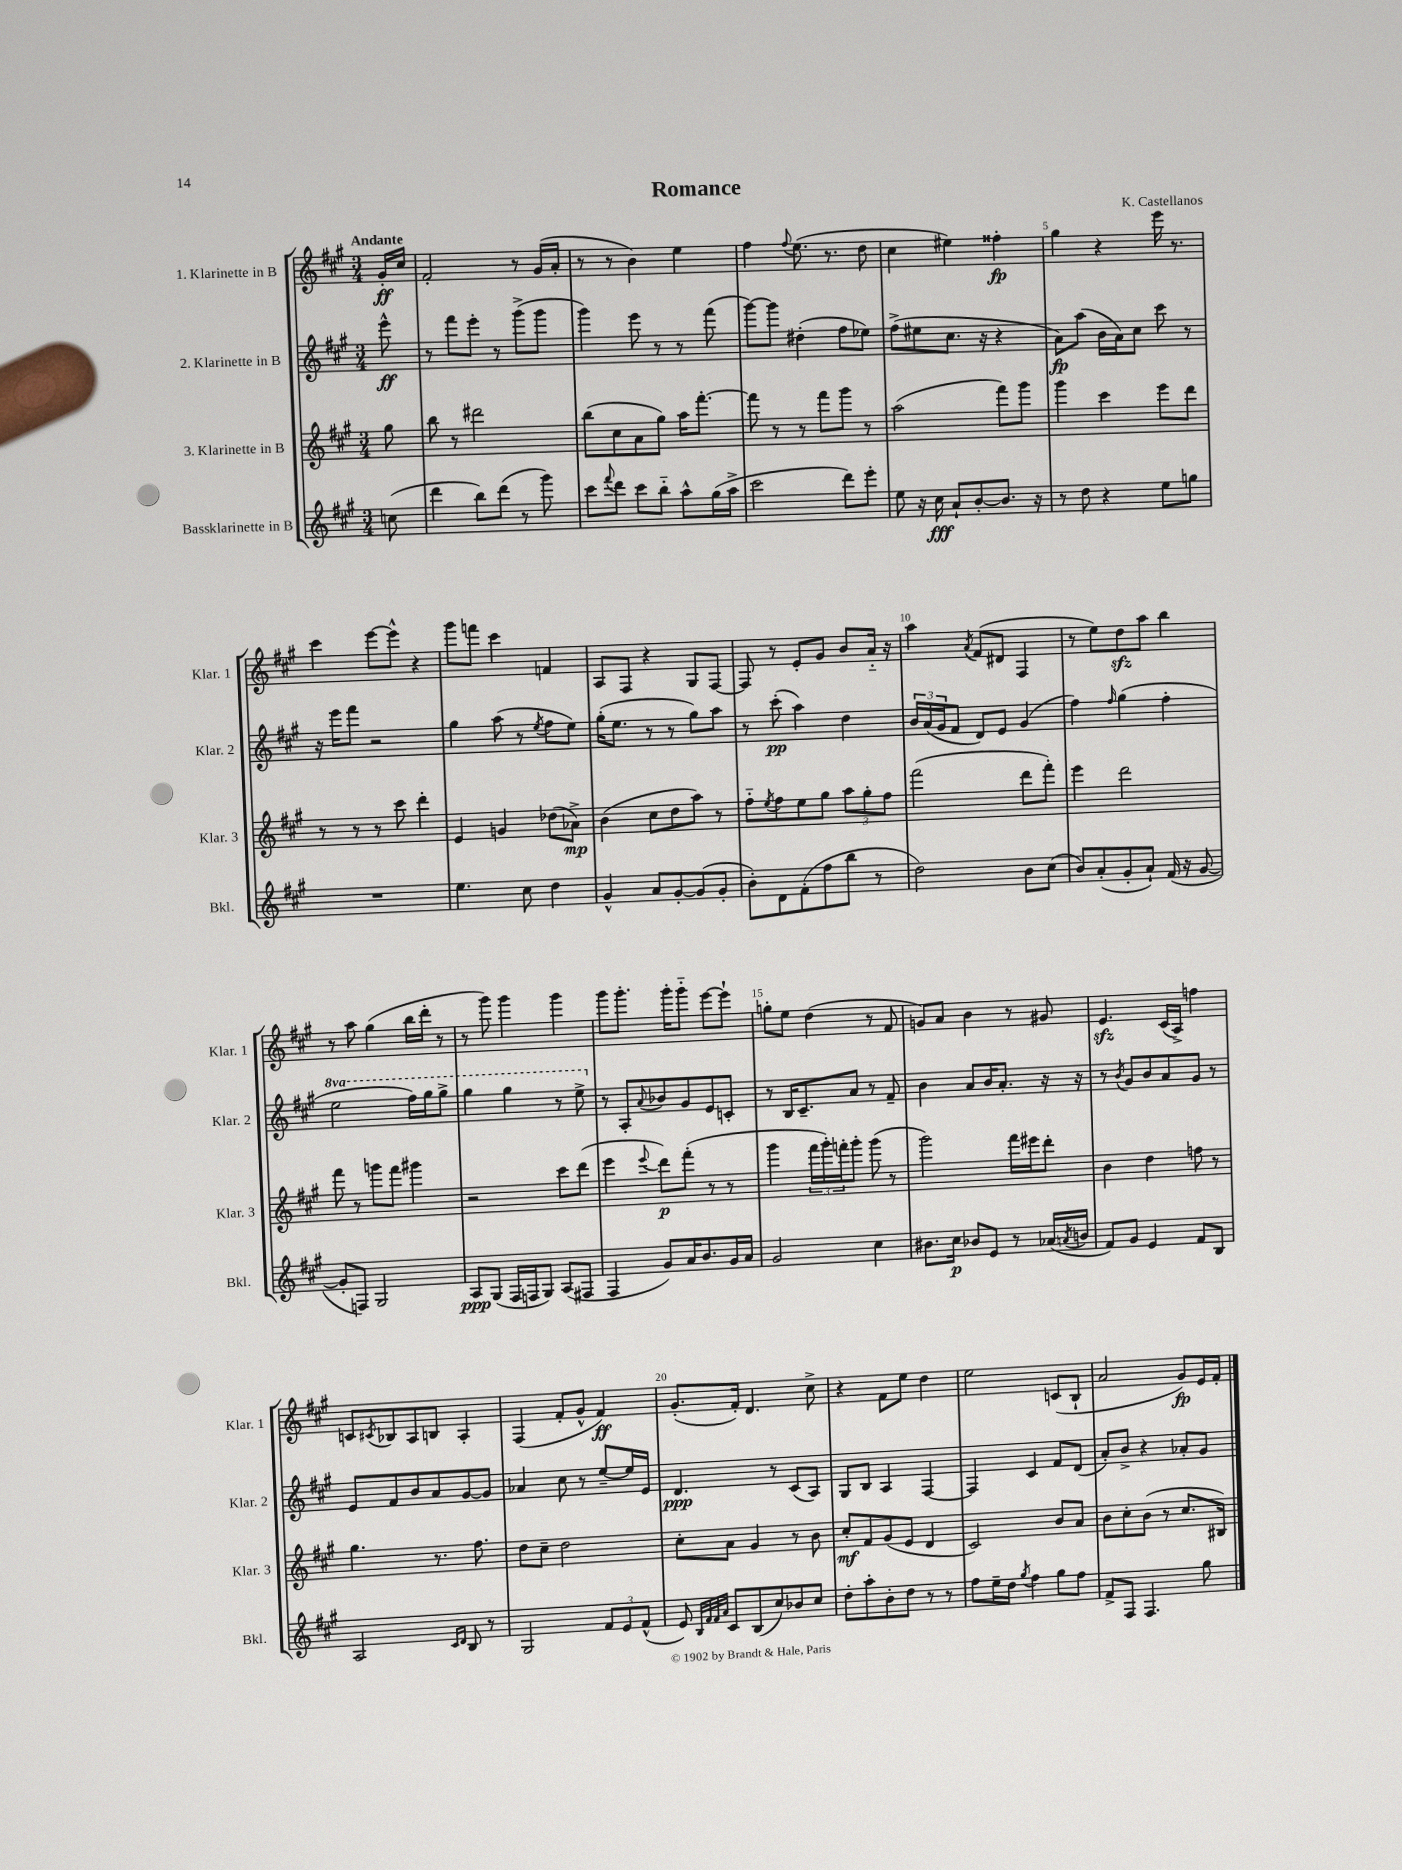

**kern	**kern	**kern	**kern
*staff4	*staff3	*staff2	*staff1
*clefG2	*clefG2	*clefG2	*clefG2
*k[f#c#g#]	*k[f#c#g#]	*k[f#c#g#]	*k[f#c#g#]
*M3/4	*M3/4	*M3/4	*M3/4
(8cc	8gg#	8eee^^	16g#'
.	.	.	16cc#
=	=	=	=
4ddd	8bb	8r	2f#'
.	8r	8fff#	.
8bb)	2ddd#	8eee'	.
(8ddd	.	8r	.
8r	.	(8ggg#^	8r
8ggg#)	.	8ggg#	(16g#
.	.	.	16a'
=	=	=	=
8ccc#	(8bb	4ggg#)	8r
8qqfff#	.	.	.
8ddd	8cc#	.	8r
8ccc#	8a	8eee	4b)
8bb'~	8gg#)	8r	.
8aa^^	16aa	8r	4ee
.	[8.fff#'	.	.
(16gg#	.	(8fff#	.
16aa^	.	.	.
=	=	=	=
2ccc#	8fff#]	[8ggg#)	4ff#
.	8r	8ggg#]	.
.	.	.	8qqff#
.	8r	(4dd#'	(8.ee
.	8fff#	.	.
.	.	.	8.r
8ddd)	8ggg#	8ff#	.
8eee'	8r	8ee-)	8dd
=	=	=	=
8ee	(2aa	(8ff#^	4cc#
16r	.	8ee#	.
16cc#	.	.	.
8a`	.	8.cc#	4ee#)
[8b'	.	.	.
.	.	16r	.
8.b]	8fff#)	4r	4ff##'
.	8ggg#	.	.
16r	.	.	.
=	=	=	=
8r	4ggg#	8a)	4gg#
8dd	.	(8aa	.
4r	4ccc#	16b	4r
.	.	16a)	.
.	.	8cc#	.
8ee	8eee	8ccc#	16eee
.	.	.	8.r
8gg	8ddd	8r	.
=	=	=	=
2.r	8r	16r	4ccc#
.	.	16eee	.
.	8r	8fff#	.
.	8r	2r	[8eee
.	8ccc#	.	8eee^^]
.	4ddd'	.	4r
=	=	=	=
4.ee	4e	4gg#	8ggg#
.	.	.	8fff
.	4g	(8aa	4ccc#
8cc#	.	8r	.
.	.	8qee	.
4dd	(8dd-	8ff#	4f
.	8a-^)	8ee)	.
=	=	=	=
4g#^^	(4b	(16gg#'	8A
.	.	8.ee	.
.	.	.	8F#
8a	8cc#	8r	4r
[8g#'	8dd	8r	.
(8g#]	8aa)	8gg#)	8G#
8g#'	8r	8aa	[8F#
=	=	=	=
8b')	8ff#'~	8r	8F#]
.	8qee	.	.
8d	8ff#	(8ccc#'	8r
(8f#'	8ee	4aa)	8e'
8ff#	8gg#	.	8g#
8bb	12aa	4dd	8b
.	12gg#'	.	.
8r	.	.	16a'~
.	12ff#	.	.
.	.	.	16r
=	=	=	=
2dd)	(2fff#	24b	4aa
.	.	(24a	.
.	.	24g#	.
.	.	8f#	.
.	.	.	8qa
.	.	8d)	(8f#
.	.	8e	8d#
8b	8ddd	(4g#	4F#
(8cc#	8fff#')	.	.
=	=	=	=
8b)	4eee	4ff#)	8r
(8a'	.	.	8ee)
.	.	16qqff#	.
8g#'	2ddd	(4gg#	8dd
8a`)	.	.	8aa
(16f#	.	4ff#'	4bb
16r	.	.	.
[8g#	.	.	.
=	=	=	=
8g#']	8fff#	2eee	8r
8F)	8r	.	8aa
2G#	8ggg	.	(4gg#
.	8fff#	.	.
.	4ggg#	16fff#)	16bb
.	.	16ggg#	16ddd'
.	.	8ggg#^	8r
=	=	=	=
8A	2r	4ggg#	8r
(8G#	.	.	8ggg#)
16F#	.	4ggg#	4ggg#
16F	.	.	.
8G#)	.	.	.
(8A	8ccc#	8r	4ggg#
8F#	(8ddd	8eee^	.
=	=	=	=
4F#	4eee	8r	8ggg#
.	.	8A'	8.ggg#'
.	8qqeee	8qqa	.
8g#)	8ddd)	8b-	.
.	.	.	16ggg#'
16a	(8fff#'	8g#	8ggg#'~
8.b	.	.	.
.	8r	8e	[8eee
16g#	8r	8c'	8eee`]
16a	.	.	.
=	=	=	=
2g#	4ggg#	8r	8gg'
.	.	16B	8ee
.	.	8.c#~	.
.	24fff#	.	(4dd
.	24ggg#')	.	.
.	24fff'	.	.
.	8ggg#'	8a	.
4cc#	(8ggg#	8r	8r
.	8r	8f#~	8f#
=	=	=	=
8.b#	2ggg#)	4b	8g)
.	.	.	8a
16cc#	.	.	.
8b-	.	8a	4b
8e	.	16b	.
.	.	8.a'	.
8r	16fff#	.	8r
.	16eee#	.	.
(16a-	8ddd'	16r	8g#
8qa	.	.	.
16b	.	16r	.
=	=	=	=
8f#)	4b	8r	4.e
.	.	8qb	.
8g#	.	8g#	.
4e	4dd	8b	.
.	.	8a	(16c#
.	.	.	16A^)
8f#	8ff	8g#	4ff
8B	8r	8r	.
=	=	=	=
2A	4.gg#	8e	8c
.	.	.	8qc#
.	.	8f#	8B-
.	.	8b	8A
.	8.r	8a	8B
16qqc#	.	.	.
16qqd	.	.	.
8B	.	[8g#	4A'
.	8.ff#	.	.
8r	.	8g#]	.
=	=	=	=
2G#	8dd	4a-	(4F#
.	8cc#~	.	.
.	2dd	8cc#	8f#'
.	.	8r	8g#^^
12f#	.	[8ee~	4f#)
12e	.	.	.
.	.	16ee]	.
(12f#^^	.	.	.
.	.	16e	.
=	=	=	=
8e)	8cc#'	4.d	(8.g#'
32qqB	.	.	.
32qqf#	.	.	.
32qqf#	.	.	.
32qqa	.	.	.
8c#	8a	.	.
.	.	.	16f#')
(8B	4g#	.	4.d
8cc#)	.	8r	.
8b-	8r	(8c#	.
8cc#	8b	8A)	8cc#^
=	=	=	=
8dd'	8cc#'	8G#	4r
8aa'	8f#	8B	.
8b'	(8g#	4A	8f#
8dd	8e	.	8ee
8r	4d	[4F#	4dd
8r	.	.	.
=	=	=	=
8ff#	2c#)	4F#]	2ee
16ee~	.	.	.
16dd	.	.	.
8qgg#	.	.	.
4ff#	.	4c#	.
8gg#	8b	8f#	(8c
8ff#	8a	(8d	8B`
=	=	=	=
8f#^	8b	8a')	2a
8F#	8cc#'	8b^	.
4.F#	(8b	4r	.
.	8r	.	.
.	8.cc#	8a-'	8g#)
8gg#	.	8g#	16e
.	16B#)	.	16f#'
==	==	==	==
*-	*-	*-	*-
